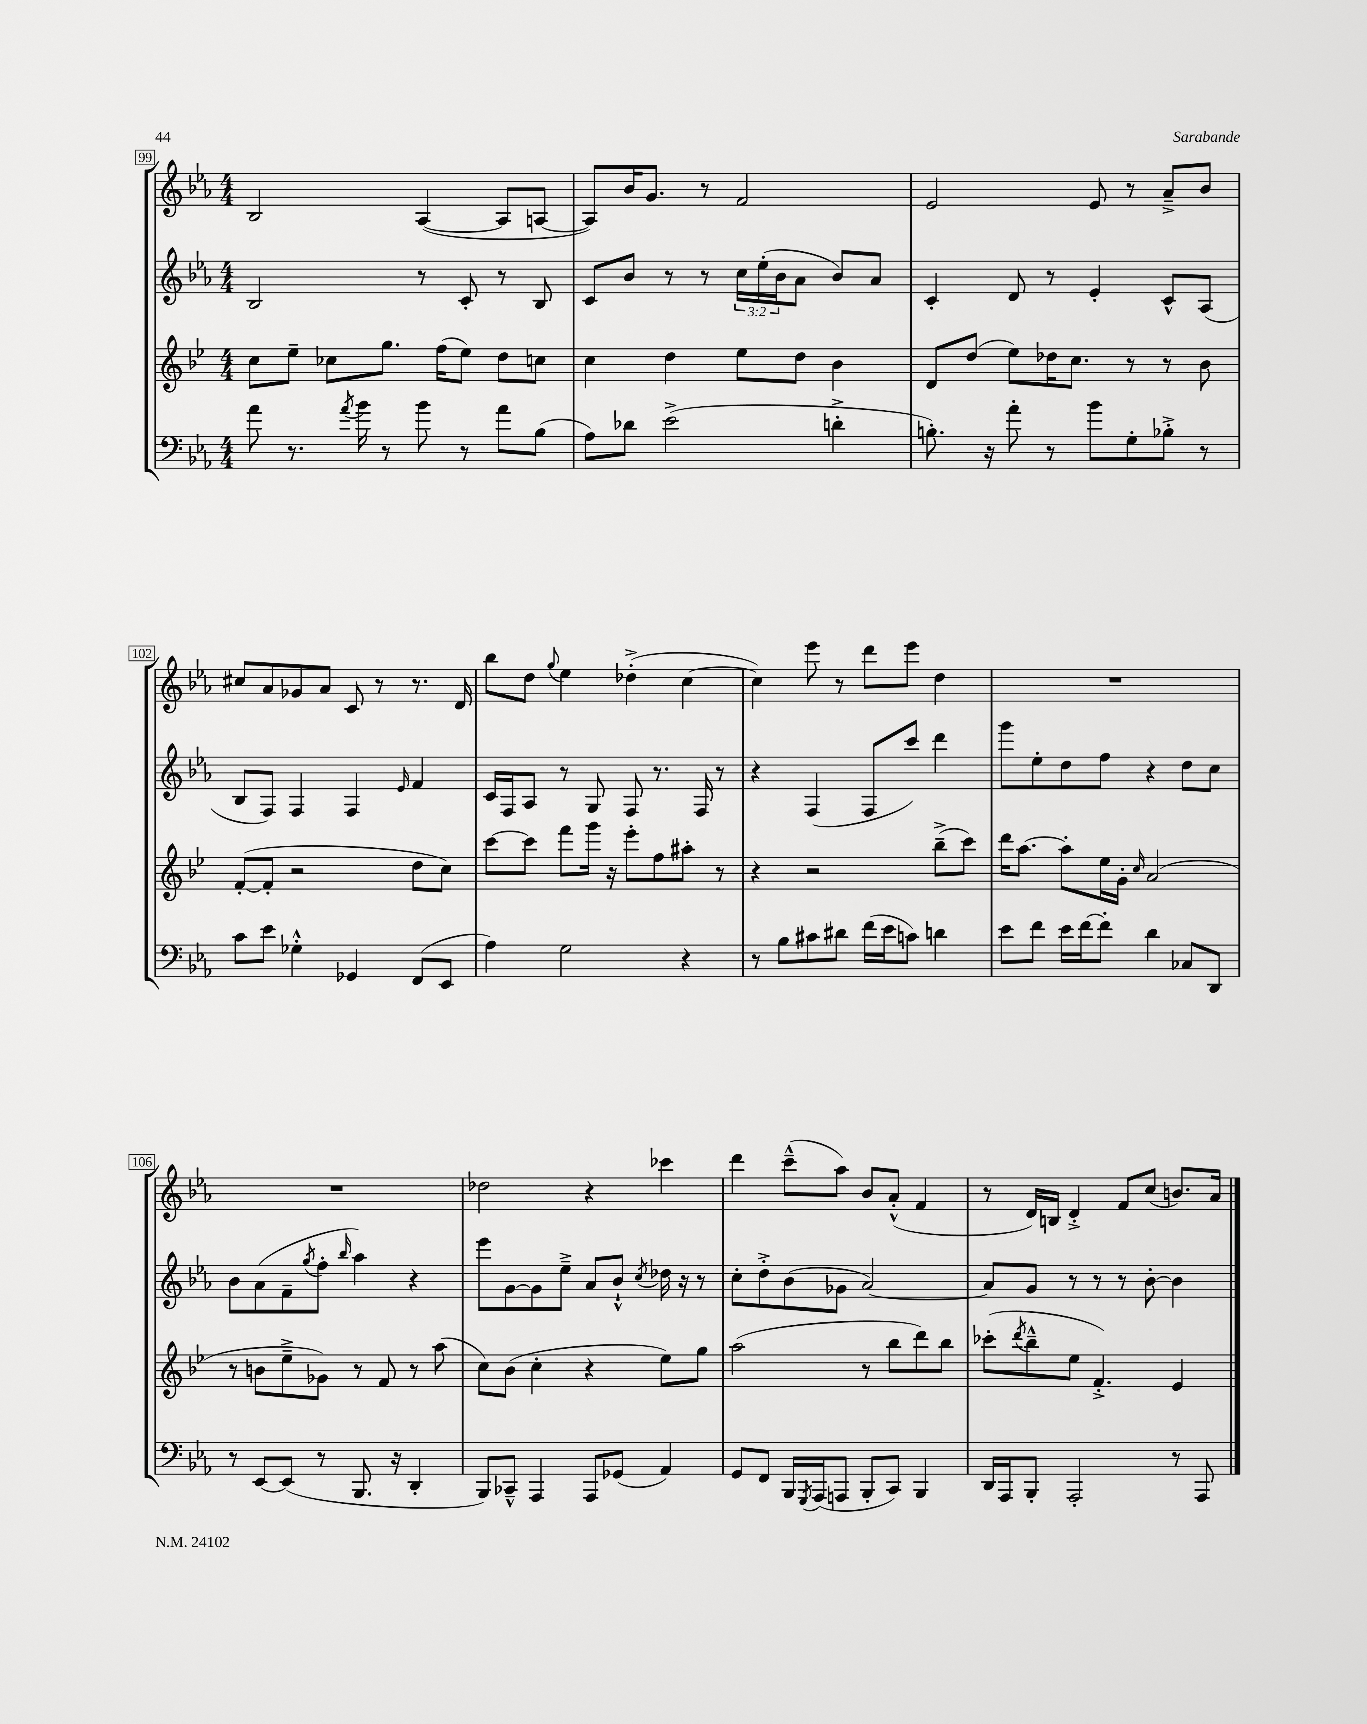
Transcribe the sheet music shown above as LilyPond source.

<<
\new StaffGroup <<
\new Staff = "s0" {
    \clef treble \key ees \major \numericTimeSignature \time 4/4
    bes2 aes4~( aes8 a8~ |
    a8) bes'16 g'8. r8 f'2 |
    ees'2 ees'8 r8 aes'8---> bes'8 |
    cis''8 aes'8 ges'8 aes'8 c'8 r8 r8. d'16 |
    bes''8 d''8 \appoggiatura { g''8 } ees''4 des''4-.->( c''4~ |
    c''4) ees'''8 r8 d'''8 ees'''8 d''4 |
    R1 |
    R1 |
    des''2 r4 ces'''4 |
    d'''4 c'''8---^( aes''8) bes'8 aes'8-.-^( f'4 |
    r8 d'16) b16 d'4-.-> f'8 c''8( b'8.) aes'16 \bar "|." |
}
\new Staff = "s1" {
    \clef treble \key ees \major \numericTimeSignature \time 4/4 \override Staff.TupletNumber.text = #tuplet-number::calc-fraction-text
    bes2 r8 c'8-. r8 bes8 |
    c'8 bes'8 r8 r8 \tuplet 3/2 { c''16 ees''16-.( bes'16 } aes'8 bes'8) aes'8 |
    c'4-. d'8 r8 ees'4-. c'8-^ aes8( |
    bes8 f8) f4 f4 \grace { ees'16 } f'4 |
    c'16 f16 aes8 r8 g8 f8 r8. f16 r8 |
    r4 f4( f8 c'''8) d'''4 |
    g'''8 ees''8-. d''8 f''8 r4 d''8 c''8 |
    bes'8 aes'8( f'8-- \acciaccatura { g''8 } f''8-. \grace { bes''16 } aes''4) r4 |
    ees'''8 g'8~ g'8 ees''8---> aes'8 bes'8-!-^ \acciaccatura { c''8 } des''16 r16 r8 |
    c''8-. d''8-.-> bes'8( ges'8 aes'2~) |
    aes'8 g'8 r8 r8 r8 bes'8~-. bes'4 \bar "|." |
}
\new Staff = "s2" {
    \clef treble \key bes \major \numericTimeSignature \time 4/4
    c''8 ees''8-- ces''8 g''8. f''16( ees''8) d''8 c''8 |
    c''4 d''4 ees''8 d''8 bes'4 |
    d'8 d''8( ees''8) des''16 c''8. r8 r8 bes'8 |
    f'8~-.( f'8-. r2 d''8 c''8) |
    c'''8~ c'''8 f'''8 g'''16 r16 ees'''8-. f''8 ais''8-. r8 |
    r4 r2 bes''8--->( c'''8) |
    d'''16 a''8.~ a''8-. ees''16 g'16-. \grace { c''16 } a'2( |
    r8 b'8 ees''8---> ges'8) r8 f'8 r8 a''8( |
    c''8) bes'8( c''4-. r4 ees''8) g''8 |
    a''2( r8 bes''8 d'''8) bes''8 |
    ces'''8-.( \acciaccatura { d'''8 } bes''8---^ ees''8 f'4.-.->) ees'4 \bar "|." |
}
\new Staff = "s3" {
    \clef bass \key ees \major \numericTimeSignature \time 4/4
    aes'8 r8. \acciaccatura { aes'8 } bes'16 r8 bes'8 r8 aes'8 bes8( |
    aes8) des'8 ees'2->( d'4-.-> |
    b8.-.) r16 aes'8-. r8 bes'8 g8-. bes8-.-> r8 |
    c'8 ees'8 ges4-.-^ ges,4 f,8( ees,8 |
    aes4) g2 r4 |
    r8 bes8 cis'8 dis'8 f'16( ees'16 c'8) d'4 |
    ees'8 f'8 ees'16 f'16~ f'8-. d'4 ces8 d,8 |
    r8 ees,8~ ees,8( r8 bes,,8. r16 d,4-. |
    bes,,8) ces,8---^ aes,,4 aes,,8 ges,8( aes,4) |
    g,8 f,8 bes,,16 \acciaccatura { g,,8 } aes,,16( a,,8 bes,,8-. c,8) bes,,4 |
    d,16 aes,,16 bes,,8-. aes,,2-. r8 aes,,8 \bar "|." |
}
>>
>>
\layout { \context { \Score currentBarNumber = #99 \override BarNumber.stencil = #(make-stencil-boxer 0.1 0.3 ly:text-interface::print) } }
